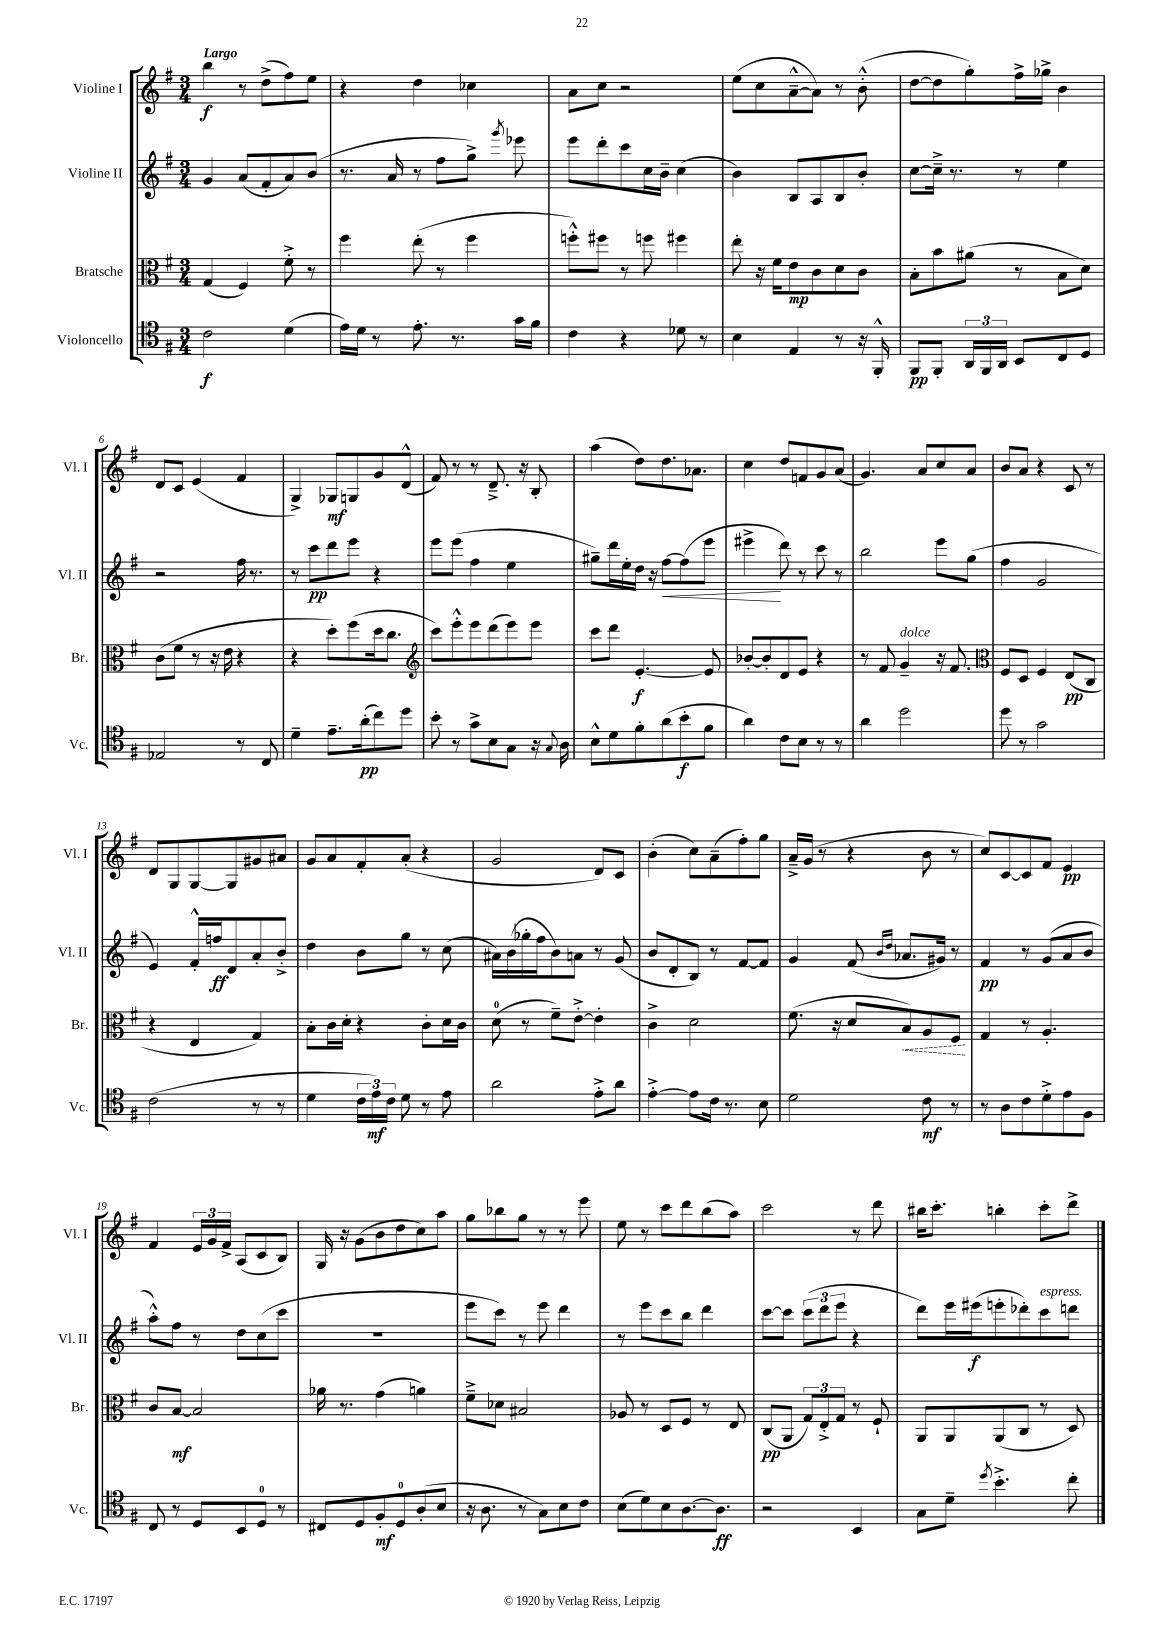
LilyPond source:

<<
\new StaffGroup <<
\new Staff = "s0" \with { instrumentName = "Violine I" shortInstrumentName = "Vl. I" } {
    \clef treble \key g \major \numericTimeSignature \time 3/4 \tempo "Largo"
    \autoBeamOff b''4\f r8 d''8[->( fis''8) e''8] |
    r4 d''4 ces''4 |
    a'8[ c''8] r2 |
    e''8[( c''8 a'8~---^ a'8]) r8 b'8-.-^( |
    d''8[~ d''8 g''8-.) fis''16-> ges''16]-> b'4 |
    d'8[ c'8] e'4( fis'4 |
    g4->) ges8[\mf g8 g'8 d'8]-^( |
    fis'8) r8 r8 d'8.---> r16 b8-. |
    a''4( d''8[) d''8. aes'8.] |
    c''4 d''8[ f'8 g'8 a'8]( |
    g'4.) a'8[ c''8 a'8] |
    b'8[ a'8] r4 c'8 r8 |
    d'8[ g8 g8~ g8 gis'8 ais'8] |
    g'8[ a'8 fis'8-. a'8]-.( r4 |
    g'2 d'8[) c'8] |
    b'4-.( c''8[) a'8--( fis''8-.) g''8] |
    a'16[---> g'16]( r8 r4 b'8 r8 |
    c''8[) c'8~ c'8 fis'8] e'4\pp |
    fis'4 \tuplet 3/2 { e'16[ g'16 fis'16]-> } a8[( c'8 b8]) |
    g16 r16 g'8[( b'8 d''8 c''8) a''8] |
    g''8[ bes''8 g''8] r8 r8 e'''8 |
    e''8 r8 c'''8[ d'''8 b''8( a''8]) |
    c'''2 r8 d'''8 |
    bis''16[ c'''8.]-. b''4-. c'''8[-. d'''8]-> \bar "|." |
}
\new Staff = "s1" \with { instrumentName = "Violine II" shortInstrumentName = "Vl. II" } {
    \clef treble \key g \major \numericTimeSignature \time 3/4
    \autoBeamOff g'4 a'8[( fis'8-. a'8) b'8]( |
    r8. a'16 r8 fis''8[ g''8]->) \acciaccatura { g'''8 } ees'''8 |
    e'''8[ d'''8-. c'''8 c''16 b'16]-- c''4( |
    b'4) b8[ a8 b8 b'8]-. |
    c''8[~ c''16]---> r8. r8 e''4 |
    r2 fis''16 r8. |
    r8 c'''8[\pp d'''8 e'''8] r4 |
    e'''8[ e'''8]( fis''4 e''4 |
    gis''8[--) d'''16 e''16-. d''16] r16 fis''8[~\< fis''8( e'''8] |
    eis'''4->\! d'''8) r8 c'''8 r8 |
    b''2 e'''8[ g''8]( |
    fis''4 g'2 |
    e'4) fis'16[-.-^ f''16\ff d'8 a'8-. b'8]-.-> |
    d''4 b'8[ g''8] r8 c''8( |
    ais'16[) b'16( ges''16-. fis''16 b'8) a'8] r8 g'8( |
    b'8[ d'8-. b8]) r8 fis'8[~ fis'8] |
    g'4 fis'8( \grace { b'16[ d''16] } aes'8.[ gis'16]) r8 |
    fis'4\pp r8 g'8[( a'8 b'8] |
    a''8[-.-^) fis''8] r8 d''8[ c''8( c'''8] |
    R2. |
    e'''8[ c'''8]) r8 e'''8 d'''4 |
    r8 e'''8[ c'''8 b''8] d'''4 |
    c'''8[~ c'''8] \tuplet 3/2 { c'''8[( d'''8 e'''8] } r4 |
    d'''8[) e'''16 eis'''16\f( e'''8-. des'''8-.) c'''8^\markup { \italic "espress." } d'''8] \bar "|." |
}
\new Staff = "s2" \with { instrumentName = "Bratsche" shortInstrumentName = "Br." } {
    \clef alto \key g \major \numericTimeSignature \time 3/4
    \autoBeamOff g4( fis4) fis'8-.-> r8 |
    fis''4 e''8-.( r8 fis''4 |
    f''8[-.-^) fis''8] r8 f''8 fis''4 |
    e''8-. r16 fis'16[ e'8\mp c'8 d'8 c'8] |
    b8[-. b'8 ais'8]( r8 b8[ d'8]) |
    c'8[( fis'8] r8 r16 e'16 r4 |
    r4 d''8[-.) fis''8( d''16 c''8.] |
    \clef treble c'''8[) e'''8-.-^ e'''8 d'''8( e'''8) e'''8] |
    c'''8[ d'''8] e'4.~-.\f e'8 |
    bes'8[~-. bes'8-. d'8 e'8] r4 |
    r8 fis'8 g'4--^\markup { \italic "dolce" } r16 fis'8. |
    \clef alto fis8[ d8] fis4 e8[\pp( c8] |
    r4 e4 g4) |
    b8[-. c'16 d'16]-. r4 c'8[-. d'16 c'16] |
    d'8-0( r8 fis'8[--) e'8]~-.-> e'4-. |
    c'4-> d'2 |
    fis'8.( r16 d'8[ \once \override Hairpin.style = #'dashed-line b8\<) a8 fis8]\! |
    g4 r8 a4.-. |
    c'8[ b8]~\mf b2 |
    aes'16 r8. g'4( a'4) |
    fis'8[---> des'8] bis2 |
    aes8 r8 d8[ fis8] r8 e8 |
    c8[\pp( a,8] \tuplet 3/2 { g8[) e8-.-> g8] } r8 fis8-! |
    a,8[ a,8 a,8( c8] r8 d8) \bar "|." |
}
\new Staff = "s3" \with { instrumentName = "Violoncello" shortInstrumentName = "Vc." } {
    \clef tenor \key g \major \numericTimeSignature \time 3/4
    \autoBeamOff c'2\f d'4( |
    e'16[) d'16] r8 e'8.-. r8. g'16[ fis'16] |
    c'4 r4 des'8 r8 |
    b4 e4 r8 r16 fis,16-.-^ |
    fis,8[\pp fis,8]-. \tuplet 3/2 { a,16[ fis,16 a,16] } b,8[ c8 d8] |
    ees2 r8 c8 |
    d'4-- e'8.[-- a'16-.\pp( c''8) d''8] |
    b'8-. r8 g'8[-> b8 g8] r16 \appoggiatura { g8 } a16 |
    b8[-^ d'8 fis'8-. a'8( b'8-.\f fis'8] |
    a'4) c'8[ b8] r8 r8 |
    a'4 d''2 |
    d''8 r8 g'2 |
    c'2( r8 r8 |
    d'4 \tuplet 3/2 { c'16[ e'16\mf) c'16] } d'8 r8 e'8 |
    a'2 e'8[-.-> a'8] |
    e'4~-.-> e'8[ c'16] r8. b8 |
    d'2 c'8\mf r8 |
    r8 a8[ c'8 d'8-.-> e'8 fis8] |
    c8 r8 d8[ b,8 d8]-0 r8 |
    cis8[ d8 fis8-.\mf d8-0 a8-.( b8] |
    r16 a8. r8 g8[) b8 c'8] |
    b8[( d'8) b8 a8.~ a8.]\ff |
    r2 b,4 |
    g8[ d'8]-- \acciaccatura { d''8 } b'4.-.-> c''8-. \bar "|." |
}
>>
>>
